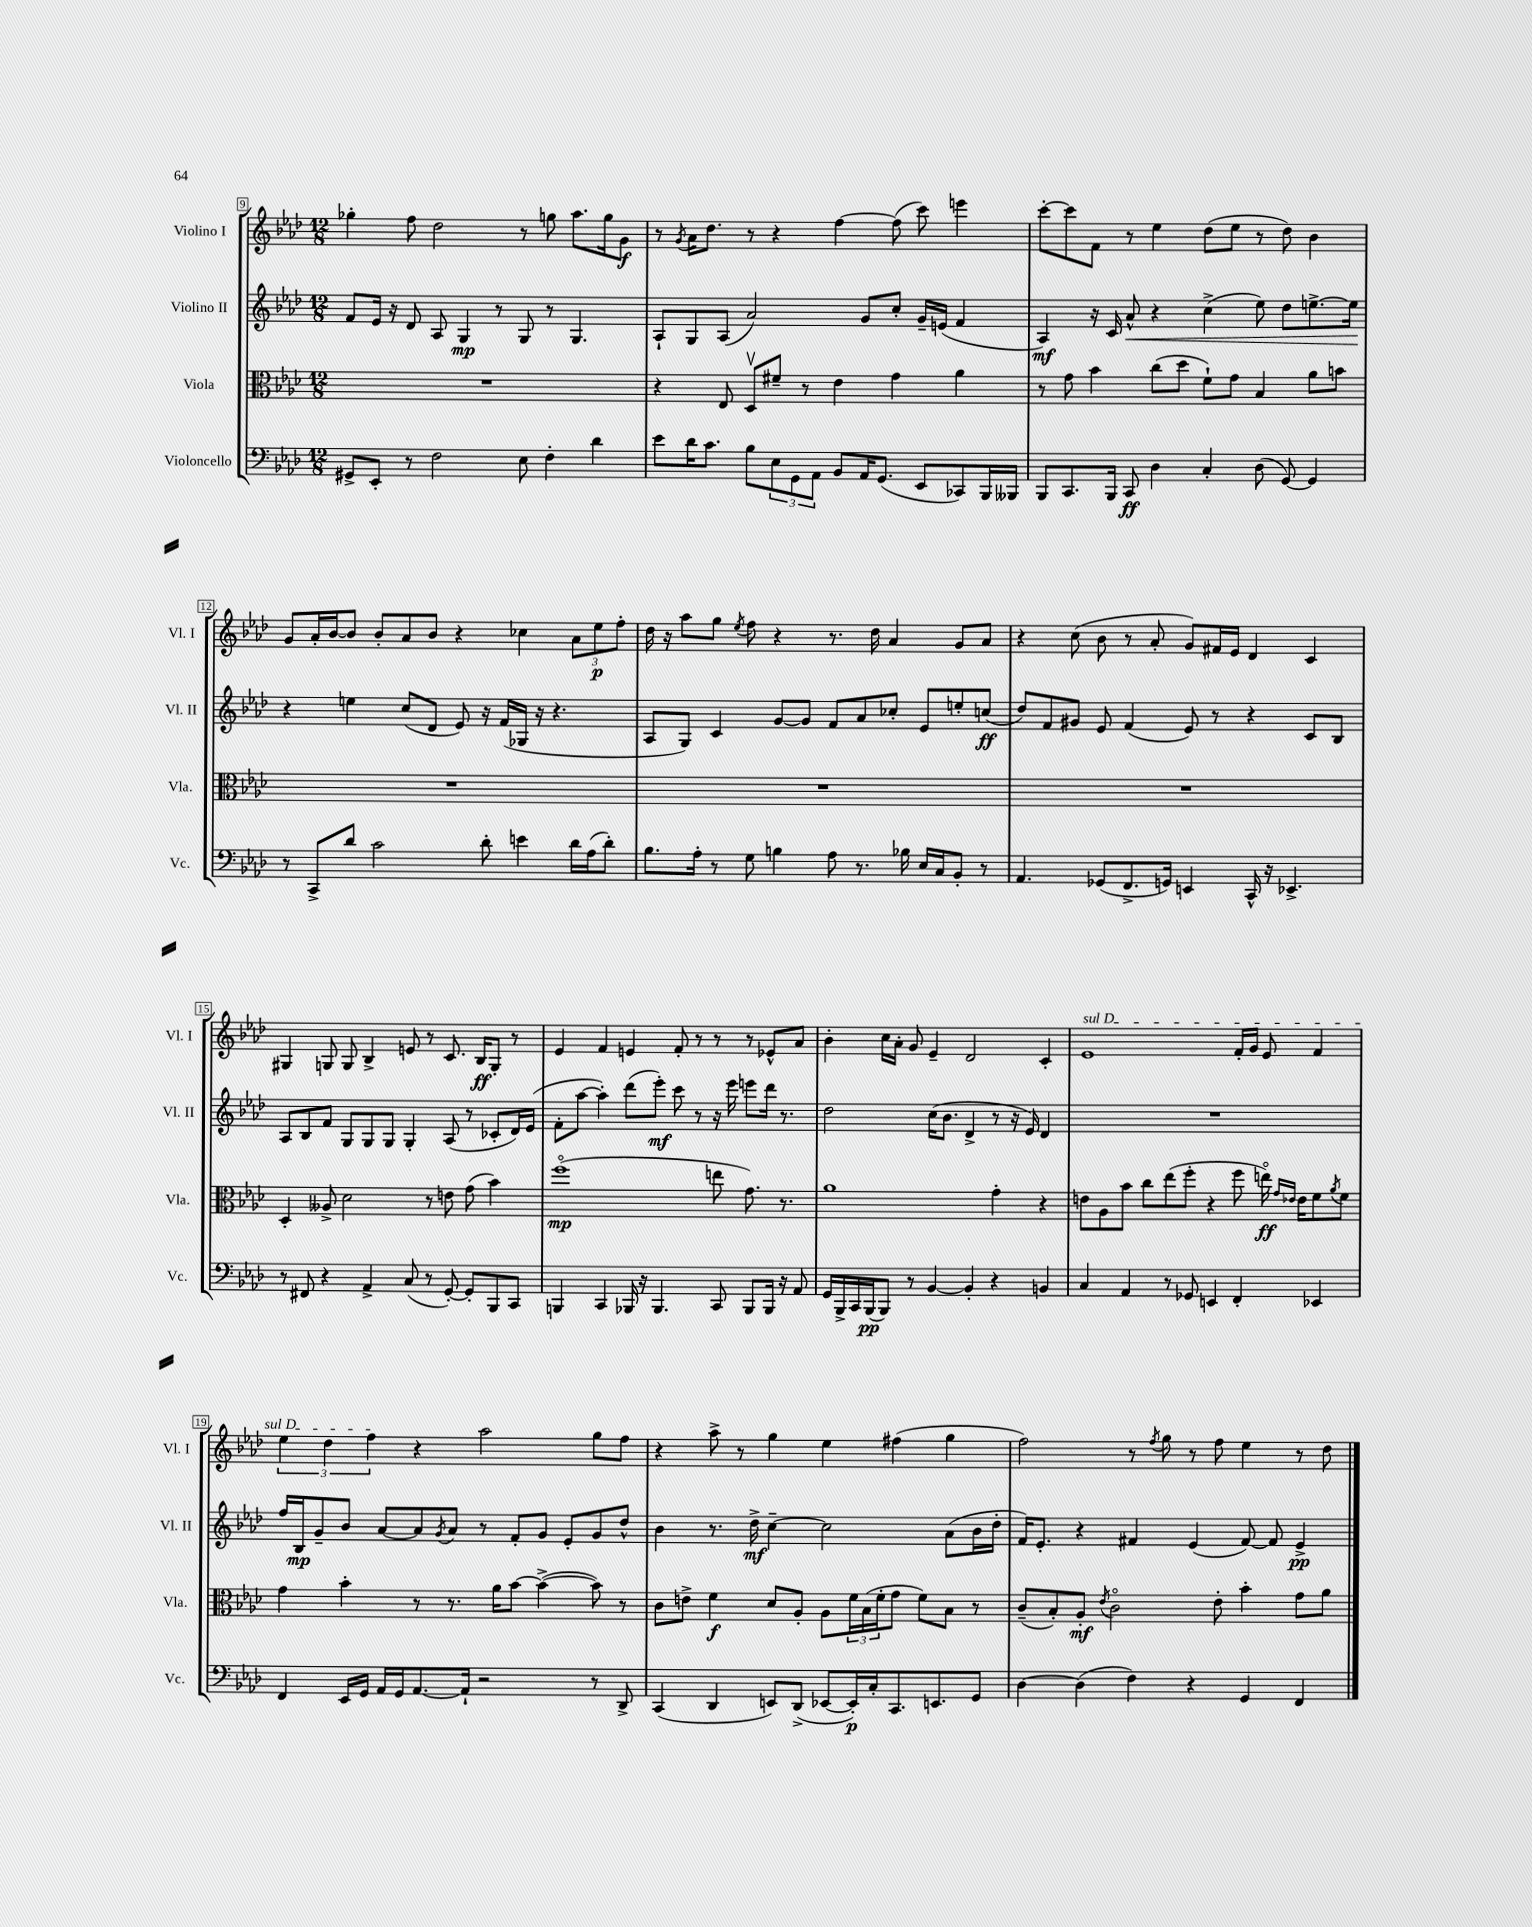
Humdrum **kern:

**kern	**kern	**kern	**kern
*staff4	*staff3	*staff2	*staff1
*clefF4	*clefC3	*clefG2	*clefG2
*k[b-e-a-d-]	*k[b-e-a-d-]	*k[b-e-a-d-]	*k[b-e-a-d-]
*M12/8	*M12/8	*M12/8	*M12/8
8GG#^/L	1.r	8f/L	4gg-'\
8EE-'/J	.	16e-/Jk	.
.	.	16r	.
8r	.	8d-/	8ff\
2F\	.	8A-/	2dd-\
.	.	4G/	.
.	.	8r	.
8E-\	.	8G/	8r
4F'\	.	8r	8gg\
.	.	4.G/	8.aa-\L
4d-\	.	.	.
.	.	.	16gg\k
.	.	.	8g\J
=	=	=	=
8e-\L	4r	8A-`/L	8r
.	.	.	8qg/
16d-\K	.	8G/	16a-\LK
8.c\J	.	.	8.dd-\J
.	8E-/	(8A-/J	.
8B-\L	8D-v/L	2a-/)	8r
12E-\	8f#~/J	.	4r
12GG\	.	.	.
.	8r	.	.
12AA-\J	.	.	.
8BB-/L	4e-\	.	[4ff\
16AA-/K	.	8g/L	.
(8.GG/J	.	.	.
.	4g\	8cc'/J	(8ff\]
8EE-/L	.	16g~/LL	8ccc\)
.	.	(16e/JJ	.
8CC-/)	4a-\	4f/	4eee\
16BBB-/L	.	.	.
16BBB--/JJ	.	.	.
=	=	=	=
8BBB-/L	8r	4A-/)	[8ccc'\L
8.CC/	8g\	.	8ccc\]
.	4b-\	16r	8f\J
16BBB-/Jk	.	16c/	.
8CC/	.	8a-^^/	8r
4D-\	(8cc\L	4r	4ee-\
.	8dd-\J	.	.
4C'/	8f`\L)	(4cc^\	(8dd-\L
.	8g\J	.	8ee-\J
(8D-\	4B-/	8ee-\)	8r
[8GG/)	.	8dd-\L	8dd-\)
4GG/]	8a-\L	[8.ee^\	4b-\
.	8b\J	.	.
.	.	16ee\]Jk	.
=	=	=	=
8r	1.r	4r	8g/L
8CC^/L	.	.	16a-'/L
.	.	.	[16b-/J
8d-/J	.	4ee\	8b-/]J
2c\	.	.	8b-'/L
.	.	(8cc/L	8a-/
.	.	8d-/J	8b-/J
.	.	8e-/)	4r
8d-'\	.	16r	.
.	.	(16f/LL	.
4e\	.	16G-/JJ	4cc-\
.	.	16r	.
.	.	4.r	.
16d-\LL	.	.	12a-\L
(16A-\J	.	.	.
.	.	.	12ee-\
8d-'\J)	.	.	.
.	.	.	12ff'\J
=	=	=	=
8.B-\L	1.r	8A-/L	16dd-\
.	.	.	16r
.	.	8G/J)	8aa-\L
16A-'\Jk	.	.	.
8r	.	4c/	8gg\J
.	.	.	8qee-/
8G\	.	.	8ff\
4B\	.	[8g/L	4r
.	.	8g/]J	.
8A-\	.	8f/L	8.r
8.r	.	8a-/	.
.	.	.	16dd-\
.	.	8cc-'/J	4a-/
16B-\	.	.	.
16E-/LL	.	8e-/L	.
16C/J	.	.	.
8BB-'/J	.	8ee'/	8g/L
8r	.	(8cc/J	8a-/J
=	=	=	=
4.AA-/	1.r	8dd-/L)	4r
.	.	8f/	.
.	.	8g#/J	(8cc\
(8GG-/L	.	8e-/	8b-\
8.FF^/	.	(4f/	8r
.	.	.	8a-'/
16GG/Jk)	.	.	.
4EE/	.	8e-/)	8g/L)
.	.	8r	16f#/L
.	.	.	16e-/JJ
16CC^^/	.	4r	4d-/
16r	.	.	.
4.EE-^/	.	.	.
.	.	8c/L	4c/
.	.	8B-/J	.
=	=	=	=
8r	4D-'/	8A-/L	4G#/
8FF#/	.	8B-/	.
4r	8A--^/	8f/J	8G/
.	2d-\	8G/L	8G/
4AA-^/	.	8G/	4B-^/
.	.	8G/J	.
(8C/	.	4G'/	8e/
8r	8r	.	8r
[8GG'/)	8e\	(8A-/	8.c/
8GG'/]L	(8g\	8r	.
.	.	.	16B-/LK
8BBB-/	4b-\)	8c-'/L	8G'/J
8CC/J	.	16d-/L)	8r
.	.	(16e-/JJ	.
=	=	=	=
4BBB/	(1ffo	8f'\L	4e-/
.	.	[8aa-\J	.
4CC/	.	4aa-'\])	4f/
16BBB-/	.	(8ddd-\L	4e/
16r	.	.	.
4.BBB-/	.	8eee-'\J)	.
.	.	8ccc\	8f'/
.	.	8r	8r
8CC/	8ee\	16r	8r
.	.	16eee-\	.
8BBB-/L	8.g\)	8eee\L	8r
16BBB-/Jk	.	16ddd-\Jk	8e-^^/L
16r	8.r	8.r	.
8AA-/	.	.	8a-/J
=	=	=	=
16GG/LL	1a-	2dd-\	4b-'\
16BBB-^/	.	.	.
16CC/	.	.	.
(16BBB-/J	.	.	.
8BBB-/J)	.	.	16cc\LL
.	.	.	16a-'\JJ
8r	.	.	8g/
[4BB-/	.	(16cc\LK	4e-~/
.	.	8.b-\J	.
4BB-'/]	.	4d-^/	2d-/
4r	4g'\	8r	.
.	.	16r	.
.	.	16e-/)	.
4BB/	4r	4d-/	4c'/
=	=	=	=
4C/	8e\L	1.r	1e-
.	8A-\	.	.
4AA-/	8b-\J	.	.
.	8cc\L	.	.
8r	(8ee-\	.	.
8GG-/	8ff'\J	.	.
4EE/	4r	.	.
4FF'/	8ff\	.	16f'/LL
.	.	.	16g/JJ
.	16eeo\)	.	8e-/
.	16qqg/LL	.	.
.	16qqe-/JJ	.	.
.	16e-\LK	.	.
4EE-/	8f\	.	4f/
.	8qa-/	.	.
.	8f\J	.	.
=	=	=	=
4FF/	4g\	16ff/LL	6ee-\
.	.	16B-/J	.
.	.	8g~/	.
.	.	.	6dd-\
16EE-/LL	4b-'\	8b-/J	.
16GG/JJ	.	.	.
.	.	.	6ff\
16AA-/LL	.	[8a-/L	.
16GG/J	.	.	.
[8.AA-/	8r	8a-/]	4r
.	.	8qg/	.
.	8.r	8a-/J	.
16AA-`/]Jk	.	.	.
2r	.	8r	2aa-\
.	16a-\LK	.	.
.	[8b-\J	8f'/L	.
.	(4b-^\_	8g/J	.
.	.	8e-'/L	.
8r	8b-\])	8g/	8gg\L
8DD-^/	8r	8dd-^^/J	8ff\J
=	=	=	=
(4CC/	8c\L	4b-\	4r
.	8e^\J	.	.
4DD-/	4f\	8.r	8aa-^\
.	.	.	8r
.	.	16dd-^\	.
8EE/L)	8d-/L	[4cc~\	4gg\
(8DD-^/J	8A-'/J	.	.
[8EE-/L	8A-\L	2cc\]	4ee-\
16EE-'/]L)	24f\L	.	.
.	(24B-\	.	.
16C'/J	.	.	.
.	24f'\J	.	.
8.CC/	8g\J	.	(4ff#\
.	8f\L)	.	.
8.EE/	.	.	.
.	8B-\J	(8a-\L	4gg\
8GG/J	8r	16b-\L	.
.	.	16dd-'\JJ	.
=	=	=	=
[4D-\	(8c~/L	16f/LK)	2ff\)
.	.	8.e-'/J	.
.	8B-'/)	.	.
(4D-\]	8A-'/J	4r	.
.	8qe-/	.	.
.	2co\	.	.
4F\)	.	4f#/	8r
.	.	.	8qff/
.	.	.	8gg\
4r	.	(4e-/	8r
.	8e-'\	.	8ff\
4GG/	4b-'\	[8f#/)	4ee-\
.	.	8f#/]	.
4FF/	8g\L	4e-^/	8r
.	8a-\J	.	8dd-\
==	==	==	==
*-	*-	*-	*-
